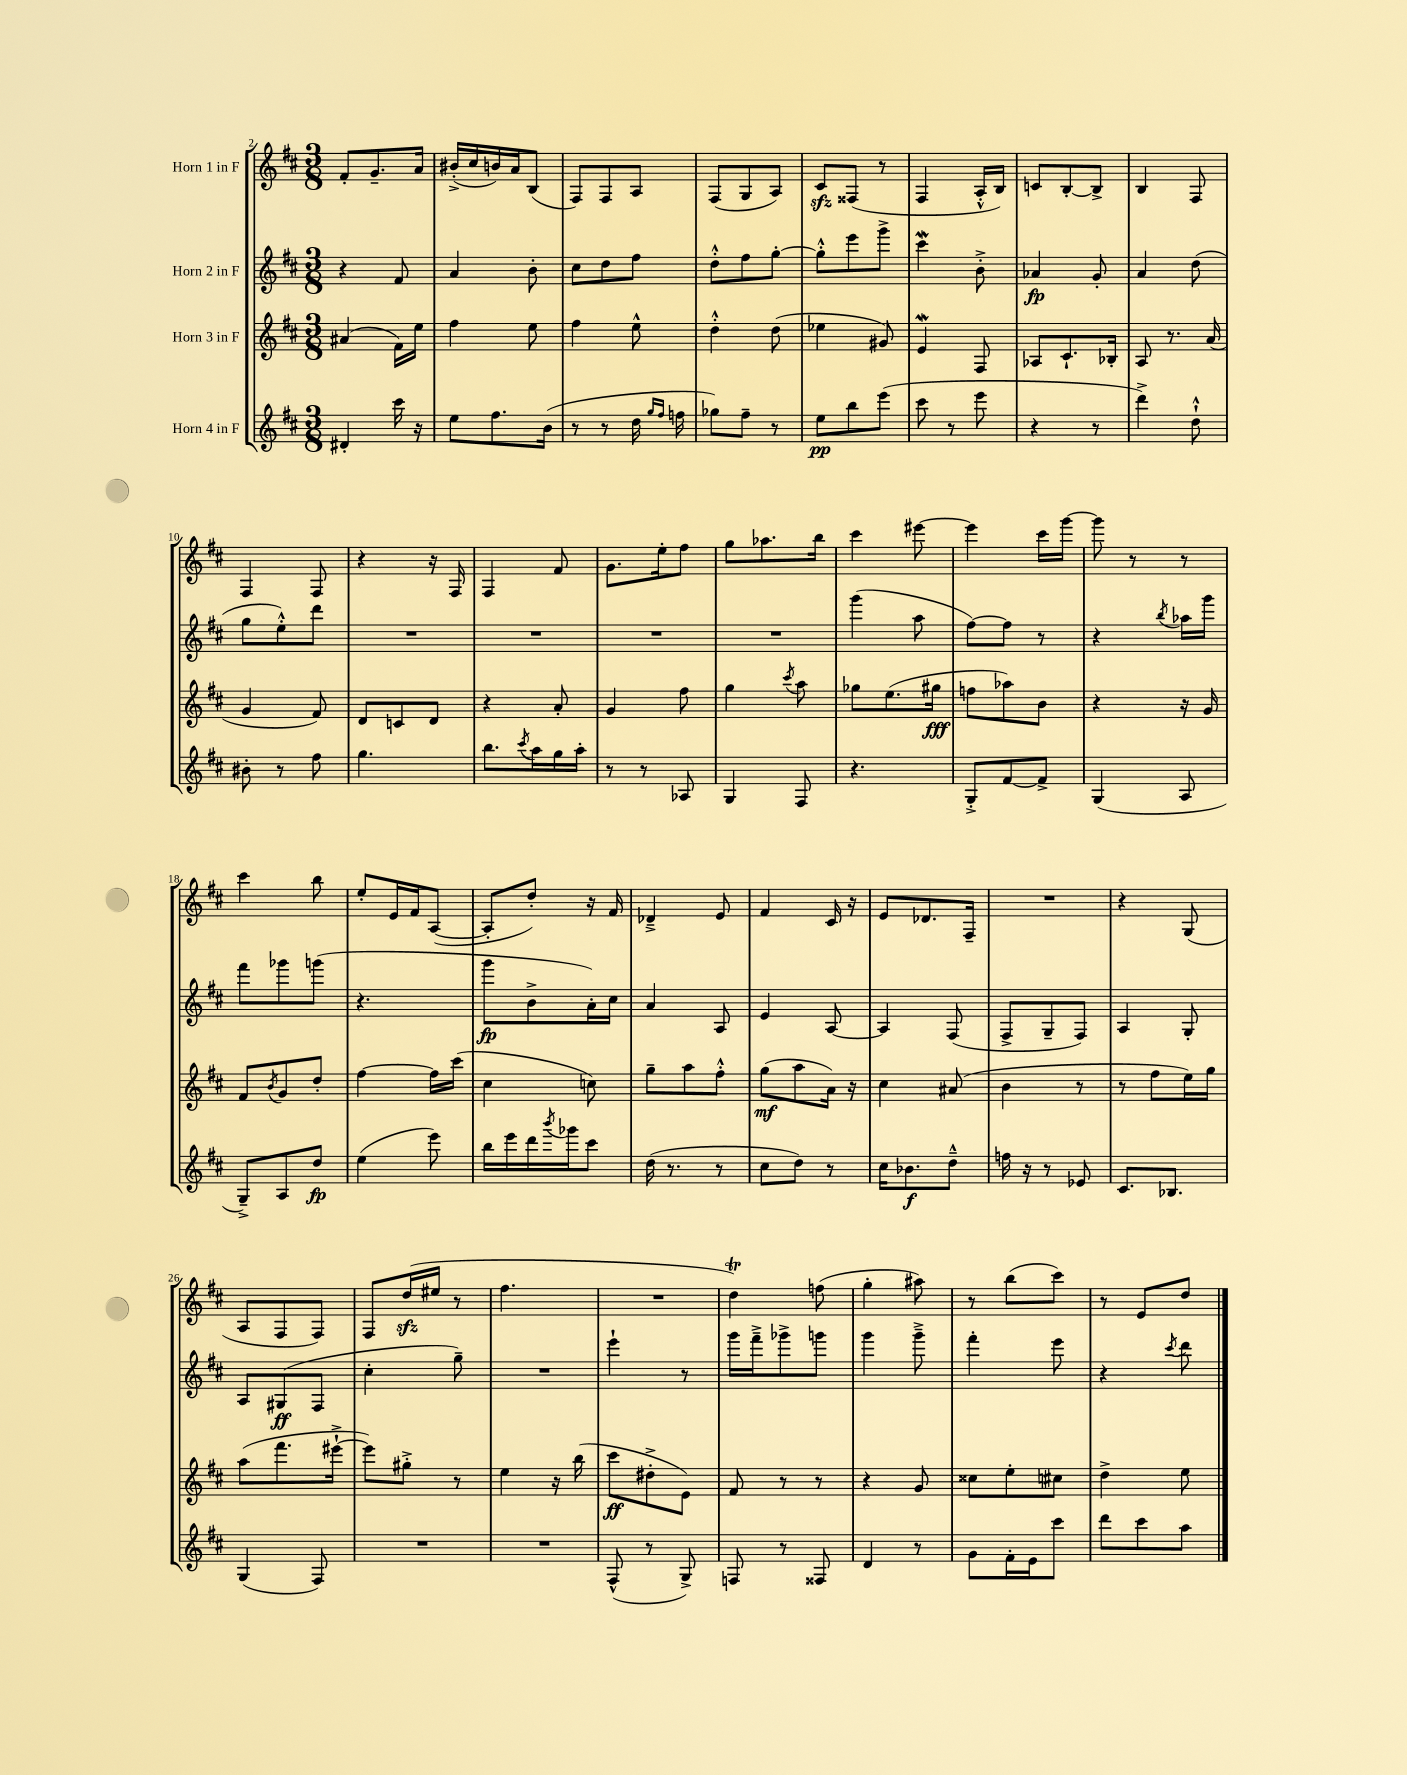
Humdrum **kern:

**kern	**kern	**kern	**kern
*staff4	*staff3	*staff2	*staff1
*clefG2	*clefG2	*clefG2	*clefG2
*k[f#c#]	*k[f#c#]	*k[f#c#]	*k[f#c#]
*M3/8	*M3/8	*M3/8	*M3/8
4d#'	(4a#	4r	8f#'
.	.	.	8.g~
16ccc#	16f#)	8f#	.
16r	16ee	.	16a
=	=	=	=
8ee	4ff#	4a	(16b#'^
.	.	.	16cc#
8.ff#	.	.	16b)
.	.	.	16a
.	8ee	8b'	(8B
(16b	.	.	.
=	=	=	=
8r	4ff#	8cc#	8F#)
8r	.	8dd	8F#
16dd	8ee^^	8ff#	8A
16qqgg	.	.	.
16qqff#	.	.	.
16ff	.	.	.
=	=	=	=
8gg-)	4dd'^^	8dd'^^	(8F#
8ff#~	.	8ff#	8G
8r	(8dd	[8gg'	8A)
=	=	=	=
8ee	4ee-	8gg'^^]	8c#
8bb	.	8eee	(8F##
(8eee	8g#)	8ggg^	8r
=	=	=	=
8ccc#	4e	4ccc#	4F#
8r	.	.	.
8eee	8F#	8b'^	16A'^^
.	.	.	16B)
=	=	=	=
4r	8A-	4a-	8c
.	8.c#`	.	[8B'
8r	.	8g'	8B^]
.	16B-'	.	.
=	=	=	=
4ddd^)	8A	4a	4B
.	8.r	.	.
8dd`^^	.	(8dd	8F#
.	(16a	.	.
=	=	=	=
8b#'	4g	8gg	4F#
8r	.	8ee'^^)	.
8ff#	8f#)	8ddd	8F#
=	=	=	=
4.gg	8d	4.r	4r
.	8c	.	.
.	8d	.	16r
.	.	.	16F#
=	=	=	=
8.bb	4r	4.r	4F#
8qccc#	.	.	.
16aa	.	.	.
16gg	8a'	.	8f#
16aa'	.	.	.
=	=	=	=
8r	4g	4.r	8.g
8r	.	.	.
.	.	.	16ee'
8A-	8ff#	.	8ff#
=	=	=	=
4G	4gg	4.r	8gg
.	.	.	8.aa-
.	8qccc#	.	.
8F#	8aa	.	.
.	.	.	16bb
=	=	=	=
4.r	8gg-	(4ggg	4ccc#
.	(8.ee	.	.
.	.	8aa	[8eee#
.	16gg#	.	.
=	=	=	=
8G'^	8ff	[8ff#)	4eee#]
[8f#	8aa-)	8ff#]	.
8f#^]	8b	8r	16ccc#
.	.	.	[16ggg
=	=	=	=
(4G	4r	4r	8ggg]
.	.	.	8r
.	.	8qbb	.
8A	16r	16aa-	8r
.	16g	16ggg	.
=	=	=	=
8G~^)	8f#	8fff#	4ccc#
.	8qb	.	.
8A	8g	8ggg-	.
8dd	8dd'	(8ggg	8bb
=	=	=	=
(4ee	[4ff#	4.r	8ee'
.	.	.	16e
.	.	.	16f#
8eee)	16ff#]	.	([8A
.	(16ccc#	.	.
=	=	=	=
16bb	4cc#	8ggg	8A']
16eee	.	.	.
16ddd	.	8b^	8dd')
8qbbb	.	.	.
16ggg-	.	.	.
8ccc#	8cc)	16a')	16r
.	.	16cc#	16f#
=	=	=	=
(16dd	8gg~	4a	4d-~^
8.r	.	.	.
.	8aa	.	.
8r	8ff#'^^	8A	8e
=	=	=	=
8cc#	(8gg	4e	4f#
8dd)	8aa	.	.
8r	16a)	[8A	16c#
.	16r	.	16r
=	=	=	=
16cc#	4cc#	4A]	8e
8.b-	.	.	.
.	.	.	8.d-
8dd~^^	(8a#	(8F#	.
.	.	.	16F#~
=	=	=	=
16ff	4b	8F#^	4.r
16r	.	.	.
8r	.	8G~	.
8e-	8r	8F#)	.
=	=	=	=
8.c#	8r	4A	4r
.	8ff#	.	.
8.B-	.	.	.
.	16ee)	8G'	(8G
.	16gg	.	.
=	=	=	=
(4G	(8aa	8A	8A
.	8.fff#	(8G#	8F#
8F#)	.	8F#	8F#)
.	[16eee#`^	.	.
=	=	=	=
4.r	8eee#])	4cc#'	8F#
.	8gg#'^	.	(16dd
.	.	.	16ee#
.	8r	8gg~)	8r
=	=	=	=
4.r	4ee	4.r	4.ff#
.	16r	.	.
.	(16bb	.	.
=	=	=	=
(8F#^^	8ccc#	4eee`	4.r
8r	8dd#'^	.	.
8G^)	8e)	8r	.
=	=	=	=
8F	8f#	16ggg	4dd)
.	.	16fff#~^	.
8r	8r	8ggg-^	.
8F##	8r	8ggg	(8ff
=	=	=	=
4d	4r	4ggg	4gg'
8r	8g	8ggg~^	8aa#)
=	=	=	=
8g	8cc##	4fff#'	8r
16f#'	8ee'	.	(8bb
16e	.	.	.
8ccc#	8cc#	8eee	8ccc#)
=	=	=	=
8ddd	4dd^	4r	8r
8ccc#	.	.	8e
.	.	8qccc#	.
8aa	8ee	8ddd	8dd
==	==	==	==
*-	*-	*-	*-
